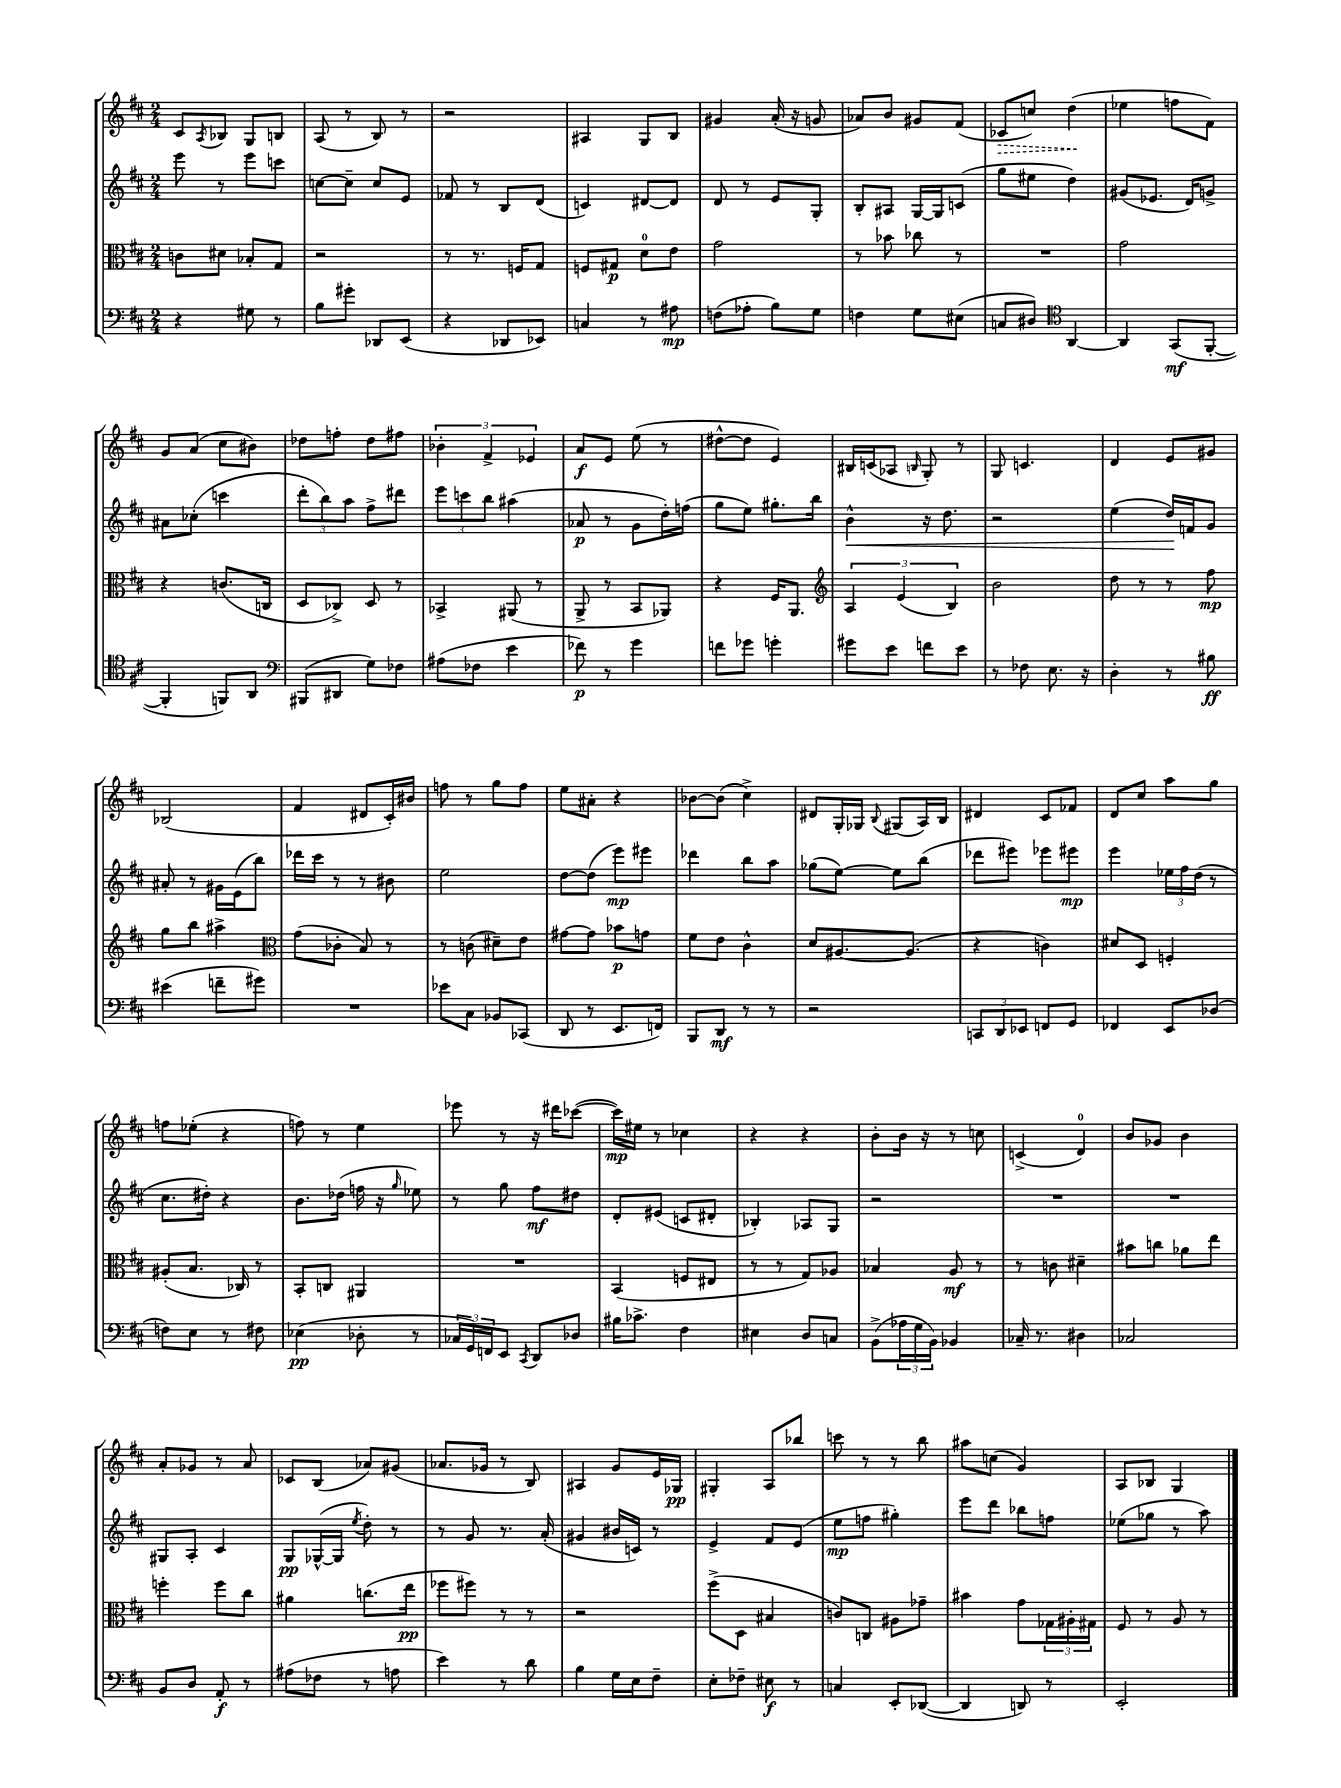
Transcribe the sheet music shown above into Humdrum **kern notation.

**kern	**kern	**kern	**kern
*staff4	*staff3	*staff2	*staff1
*clefF4	*clefC3	*clefG2	*clefG2
*k[f#c#]	*k[f#c#]	*k[f#c#]	*k[f#c#]
*M2/4	*M2/4	*M2/4	*M2/4
4r	8c	8eee	8c#
.	.	.	8qA
.	8d#	8r	8B-
8G#	8B-'	8eee	8G
8r	8G	8ccc	8B
=	=	=	=
8B	2r	[8cc	(8A
8g#'	.	8cc~]	8r
8DD-	.	8cc	8B)
(8EE	.	8e	8r
=	=	=	=
4r	8r	8f-	2r
.	8.r	8r	.
8DD-	.	8B	.
.	16F	.	.
8EE-)	8G	(8d	.
=	=	=	=
4C	8F	4c)	4A#
.	8G#	.	.
8r	8d	[8d#	8G
8A#	8e	8d#]	8B
=	=	=	=
(8F	2g	8d	4g#
8A-'	.	8r	.
8B)	.	8e	(16a'
.	.	.	16r
8G	.	8G'	8g
=	=	=	=
4F	8r	8B'	8a-)
.	8b-	8A#	8b
8G	8cc-	[16G	8g#
.	.	16G]	.
(8E#	8r	(8c	(8f#
=	=	=	=
8C	2r	8gg	8c-
8D#)	.	8ee#	8cc)
*clefC4	*	*	*
[4AA	.	4dd)	(4dd
=	=	=	=
4AA]	2g	(8g#	4ee-
.	.	8.e-	.
(8GG	.	.	8ff
.	.	16d)	.
[8FF#'	.	8g^	8f#)
=	=	=	=
4FF#']	4r	8a#	8g
.	.	(8cc-'	(8a
8FF)	(8.c	4ccc	8cc#
8AA	.	.	8b#)
.	16C	.	.
=	=	=	=
*clefF4	*	*	*
(8BBB#	8D	12ddd'	8dd-
.	.	12bb)	.
8DD#	8C-^)	.	8ff'
.	.	12aa	.
8G)	8D	8ff#^	8dd-
8F-	8r	8ddd#	8ff#
=	=	=	=
(8A#	4BB-^	12eee	6b-'
.	.	12ccc	.
8F-	.	.	.
.	.	12bb	6f#^
4e	(8AA#	(4aa#	.
.	.	.	6e-
.	8r	.	.
=	=	=	=
8f-)	8AA^	8a-	8a
8r	8r	8r	8e
4g	8BB	8g	(8ee
.	8AA-)	16dd')	8r
.	.	(16ff	.
=	=	=	=
8f	4r	8gg	[8dd#^^
8g-	.	8ee)	8dd#]
4g'	16F#	8.gg#'	4e)
.	8.AA	.	.
.	.	16bb	.
=	=	=	=
*	*clefG2	*	*
8g#	6A	4b^^	16B#
.	.	.	(16c
8e	.	.	8A-
.	(6e	.	.
.	.	.	16qqB
8f	.	16r	8G')
.	.	8.dd	.
.	6B)	.	.
8e	.	.	8r
=	=	=	=
8r	2b	2r	8G
8F-	.	.	4.c
8.E	.	.	.
16r	.	.	.
=	=	=	=
4D'	8dd	(4ee	4d
.	8r	.	.
8r	8r	16dd)	8e
.	.	16f	.
8B#	8ff#	8g	8g#
=	=	=	=
(4e#	8gg	8a#'	(2B-
.	8bb	8r	.
8f~	4aa#^	16g#	.
.	.	(16e	.
8g#)	.	8bb)	.
=	=	=	=
*	*clefC3	*	*
2r	(8g	16ddd-	4f#
.	.	16ccc#	.
.	8c-'	8r	.
.	8B)	8r	8d#
.	8r	8b#	16c#')
.	.	.	16b#
=	=	=	=
8e-	8r	2ee	8ff
8C#	(8c	.	8r
8BB-	8d#~)	.	8gg
(8CC-	8e	.	8ff
=	=	=	=
8DD	[8g#	[8dd	8ee
8r	8g#]	(8dd]	8a#'
8.EE	8b-	8eee)	4r
.	8g	8eee#	.
16FF)	.	.	.
=	=	=	=
8BBB	8f#	4ddd-	[8b-
8DD	8e	.	(8b-]
8r	4c#^^	8bb	4cc#^)
8r	.	8aa	.
=	=	=	=
2r	8d	(8gg-	8d#
.	[8.A#	[8ee)	16G'
.	.	.	16G-
.	.	.	8qqB
.	.	8ee]	(8G#
.	(8.A#]	.	.
.	.	(8bb	16A)
.	.	.	16B
=	=	=	=
12CC	4r	8ddd-	4d#
12DD	.	.	.
.	.	8eee#)	.
12EE-	.	.	.
8FF	4c)	8eee-	8c#
8GG	.	8eee#	8f-
=	=	=	=
4FF-	8d#	4eee	8d
.	8D	.	8cc#
8EE	4F'	24ee-	8aa
.	.	24ff#	.
.	.	(24dd	.
(8D-	.	8r	8gg
=	=	=	=
8F)	(8A#'	8.cc#	8ff
8E	8.B	.	(8ee-'
.	.	16dd#')	.
8r	.	4r	4r
.	16C-)	.	.
8F#	8r	.	.
=	=	=	=
(4E-	8BB'	8.b	8ff)
.	8C	.	8r
.	.	(16dd-	.
8D-'	4AA#	16ff	4ee
.	.	16r	.
.	.	16qqgg	.
8r	.	8ee-)	.
=	=	=	=
24C-	2r	8r	8eee-
24GG)	.	.	.
24FF	.	.	.
8EE	.	8gg	8r
8qCC#	.	.	.
8DD	.	8ff#	16r
.	.	.	16ddd#
8D-	.	8dd#	([8ccc-
=	=	=	=
16B#	(4BB	8d'	16ccc-])
8.c-^	.	.	16ee#
.	.	(8e#	8r
4F#	8F	8c	4cc-
.	8E#	8d#'	.
=	=	=	=
4E#	8r	4B-')	4r
.	8r	.	.
8D	8G)	8A-	4r
8C	8A-	8G	.
=	=	=	=
(8BB^	4B-	2r	8b'
24A-	.	.	16b
24G	.	.	.
.	.	.	16r
24BB)	.	.	.
4BB-	8A	.	8r
.	8r	.	8cc
=	=	=	=
16C-~	8r	2r	(4c^
8.r	.	.	.
.	8c	.	.
4D#	4d#~	.	4d)
=	=	=	=
2C-	8b#	2r	8b
.	8cc	.	8g-
.	8a-	.	4b
.	8ee	.	.
=	=	=	=
8BB	4ff'	8G#	8a'
8D	.	8A'	8g-
8AA'	8ff	4c#	8r
8r	8cc#	.	8a
=	=	=	=
(8A#	4a#	8G	8c-
8F-	.	([16G-^^	(8B
.	.	16G-]	.
.	.	8qee	.
8r	(8.cc	8dd')	8a-)
8A	.	8r	(8g#
.	16ee	.	.
=	=	=	=
4e)	8ff-	8r	8.a-
.	8ff#)	8g	.
.	.	.	16g-
8r	8r	8.r	8r
8d	8r	.	8B)
.	.	(16a'	.
=	=	=	=
4B	2r	4g#	4A#
16G	.	16b#	8g
16E	.	16c)	.
8F#~	.	8r	16e
.	.	.	16G-
=	=	=	=
8E'	(8ff#^	4e^	4G#'
8F-~	8D	.	.
8E#	4B#	8f#	8A
8r	.	(8e	8bb-
=	=	=	=
4C	8c)	8ee	8ccc
.	8C	8ff	8r
8EE'	8A#	4gg#')	8r
([8DD-	8g-~	.	8bb
=	=	=	=
4DD-]	4b#	8eee	8aa#
.	.	8ddd	(8cc
8DD)	8g	8bb-	4g)
8r	24G-	8ff	.
.	24A#'	.	.
.	24G#	.	.
=	=	=	=
2EE'	8F#	(8ee-	8A
.	8r	8gg-	8B-
.	8A	8r	4G
.	8r	8aa)	.
==	==	==	==
*-	*-	*-	*-
